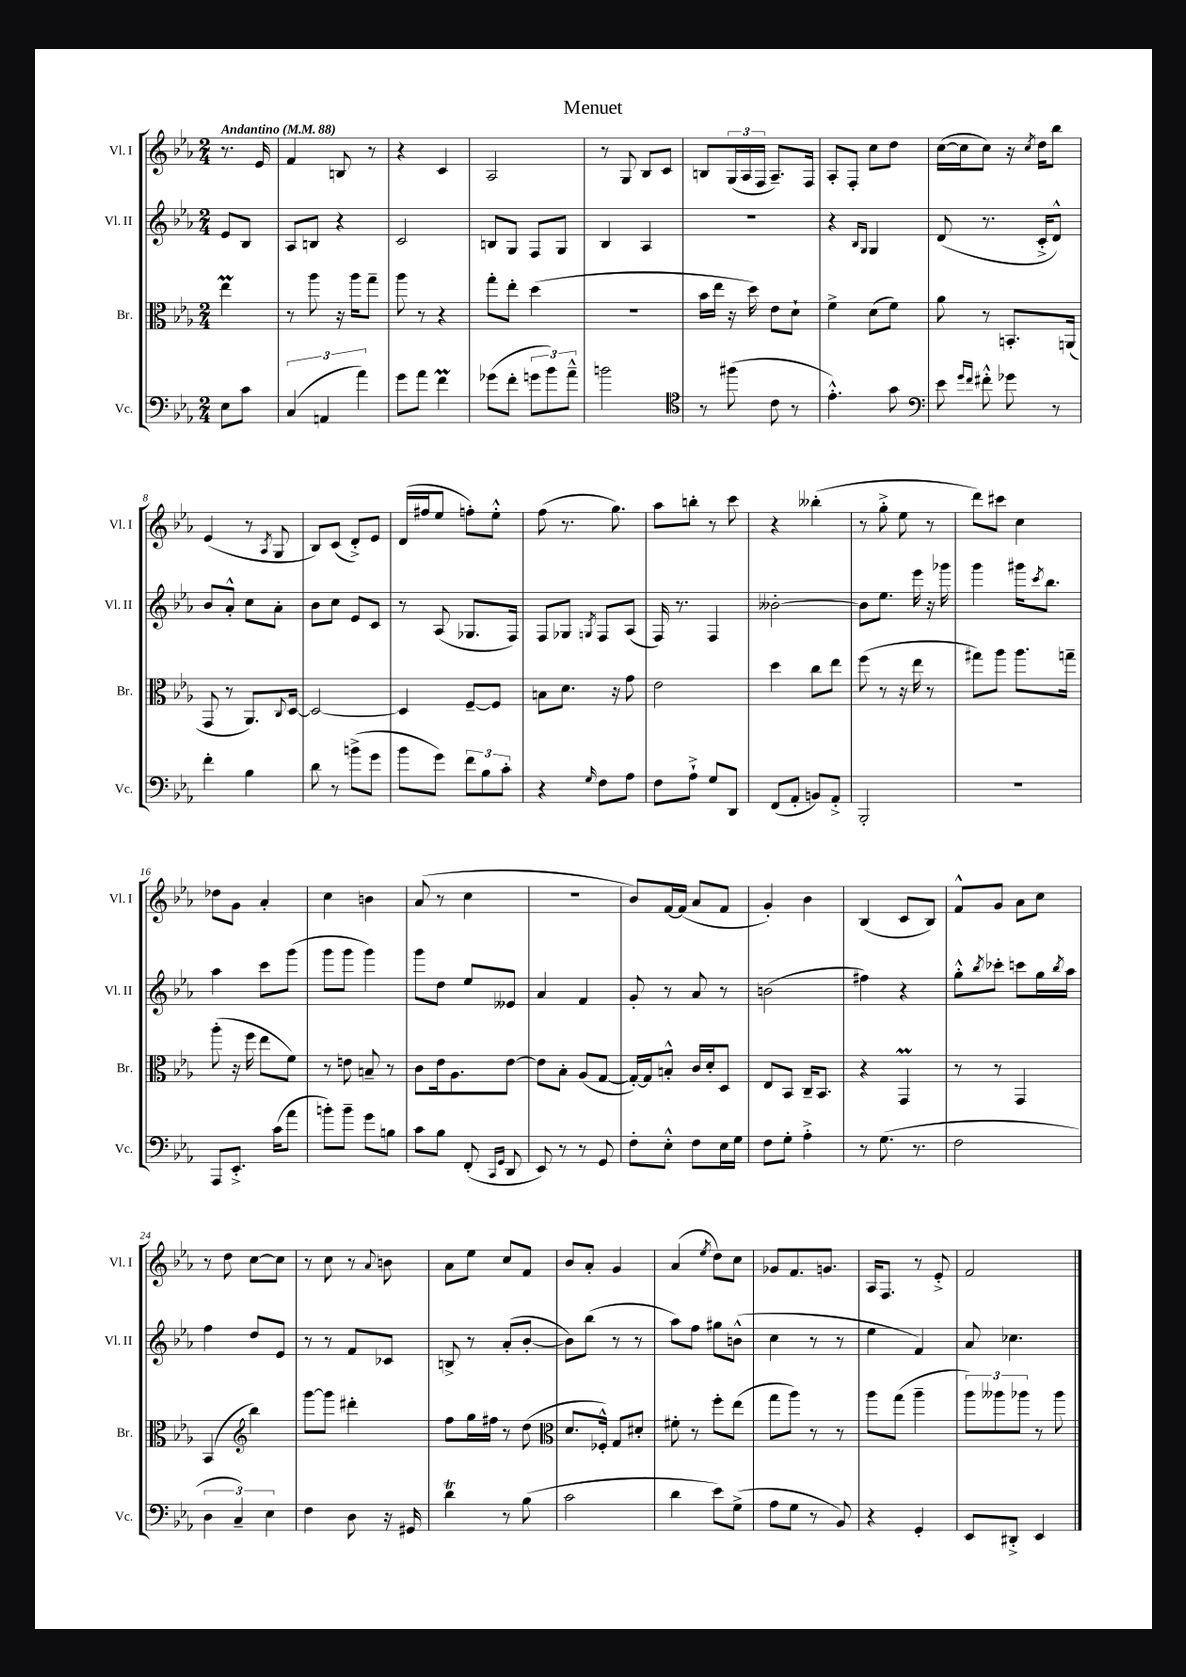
\header { title = "Menuet" }
<<
\new StaffGroup <<
\new Staff = "s0" \with { instrumentName = "Vl. I" shortInstrumentName = "Vl. I" } {
    \clef treble \key ees \major \numericTimeSignature \time 2/4 \partial 4 \tempo "Andantino" 4 = 88
    r8. ees'16 |
    f'4 b8 r8 |
    r4 c'4 |
    aes2 |
    r8 g8 bes8 c'8 |
    b8 \tuplet 3/2 { g16( aes16 f16 } aes8.--) f16 |
    aes8-. f8-. c''8 d''8 |
    c''16~( c''16 c''8) r16 \acciaccatura { c''8 } d''16 bes''8 |
    ees'4( r8 \acciaccatura { aes8 } g8 |
    bes8) c'8( d'8-.->) ees'8 |
    d'16( fis''16 ees''8 f''8-.) ees''8-.-^ |
    f''8( r8. g''8.) |
    aes''8 b''8-. r8 c'''8 |
    r4 beses''4-.( |
    r8 g''8-.-> ees''8 r8 |
    d'''8) cis'''8 c''4 |
    des''8 g'8 aes'4-. |
    c''4 b'4 |
    aes'8( r8 c''4 |
    R2 |
    bes'8) f'16~ f'16( aes'8 f'8 |
    g'4-.) bes'4 |
    bes4( c'8 bes8) |
    f'8-^ g'8 aes'8 c''8 |
    r8 d''8 c''8~ c''8 |
    r8 c''8 r8 \appoggiatura { aes'8 } b'8 |
    aes'8 ees''8 c''8 f'8 |
    bes'8 aes'8-. g'4 |
    aes'4( \acciaccatura { ees''8 } d''8) c''8 |
    ges'8 f'8. g'8. |
    aes16 f8. r8 ees'8-.-> |
    f'2 \bar "|." |
}
\new Staff = "s1" \with { instrumentName = "Vl. II" shortInstrumentName = "Vl. II" } {
    \clef treble \key ees \major \numericTimeSignature \time 2/4 \partial 4
    ees'8 bes8 |
    aes8 b8 r4 |
    c'2 |
    b8 g8 f8 g8 |
    bes4 aes4 |
    R2 |
    r4 \grace { bes16 g16 } g4 |
    d'8( r8. c'16-.-> d'8-^) |
    bes'8 aes'8-.-^ c''8 aes'8-. |
    bes'8 c''8 ees'8 c'8 |
    r8 aes8( ges8. f16) |
    f8 ges8 \acciaccatura { g8 } f8 aes8( |
    f16) r8. f4 |
    beses'2~-. |
    beses'8 ees''8. ees'''16 r16 ges'''16 |
    g'''4 gis'''16 \acciaccatura { c'''8 } bes''8. |
    aes''4 c'''8 g'''8( |
    g'''8 g'''8 g'''4) |
    g'''8 d''8 ees''8 eeses'8 |
    aes'4 f'4 |
    g'8-. r8 aes'8 r8 |
    b'2( |
    fis''4) r4 |
    g''8-.-^ \acciaccatura { bes''8 } ces'''8-. c'''8 g''16 \acciaccatura { bes''8 } aes''16 |
    f''4 d''8 ees'8 |
    r8 r8 f'8 ces'8 |
    b8-> r8 aes'8-.( bes'8~-. |
    bes'8) bes''8( r8 r8 |
    aes''8) f''8 gis''8 b'8-^( |
    c''4 r8 r8 |
    ees''4 f'4) |
    aes'8 ces''4. \bar "|." |
}
\new Staff = "s2" \with { instrumentName = "Br." shortInstrumentName = "Br." } {
    \clef alto \key ees \major \numericTimeSignature \time 2/4 \partial 4
    ees''4\prall |
    r8 aes''8 r16 aes''16 g''8-- |
    aes''8 r8 r4 |
    g''8-. ees''8-. d''4( |
    r2 |
    bes'16 ees''16 r16 d''16) ees'8 d'8-! |
    f'4-> d'8( f'8) |
    aes'8 r8 b,8.-. a,16( |
    g,8 r8 aes,8.) \appoggiatura { c8 } d16~ |
    d2~ |
    d4 f8~-- f8 |
    b8 d'8. r16 g'8 |
    ees'2 |
    d''4 c''8 ees''8 |
    f''8( r8 r16 ees''16 r8 |
    gis''8) aes''8 aes''8. g''16-- |
    aes''8-.( r16 f''16 ees''8 f'8) |
    r8 e'8 b8-- r8 |
    c'8 ees'16 aes8. ees'8~ |
    ees'8 bes8-. aes8( g8~ |
    g16~-.) g16 b8-.-^ c'16 d'16-. d8 |
    ees8 bes,8 c16-- bes,8. |
    r4 g,4\prall |
    r8 r8 g,4 |
    bes,4( \clef treble bes''4) |
    g'''8~ g'''8 dis'''4-. |
    f''8 g''16 fis''16 r8 d''8( |
    \clef alto d'8. fes16-.-^) g8 dis'8-. |
    fis'8-. r8 f''8-. ees''8( |
    g''8 aes''8) r8 r8 |
    aes''8 g''8( aes''4-- |
    \tuplet 3/2 { aes''8) aeses''8 aes''8 } r8 aes''8 \bar "|." |
}
\new Staff = "s3" \with { instrumentName = "Vc." shortInstrumentName = "Vc." } {
    \clef bass \key ees \major \numericTimeSignature \time 2/4 \partial 4
    ees8 c'8 |
    \tuplet 3/2 { c4( a,4 aes'4) } |
    g'8 aes'8 f'4\prall |
    ges'8( f'8-. \tuplet 3/2 { g'8 bes'8) aes'8---^ } |
    b'2 |
    \clef tenor r8 fis''8( c'8 r8 |
    ees'4.-.-^) g'8 |
    \clef bass ees'8 \grace { g'16 f'16 } fis'8-.-^ ges'8 r8 |
    f'4-. bes4 |
    d'8 r8 b'8->( g'8 |
    bes'8 g'8) \tuplet 3/2 { f'8 bes8 c'8-. } |
    r4 \grace { g16 } f8 aes8 |
    f8 aes8-!-> g8 d,8 |
    f,8( aes,8-. b,8) aes,8-.-> |
    bes,,2-. |
    r2 |
    aes,,8 ees,8.-.-> c'16( aes'8 |
    b'8-.) b'8-- g'8 b8 |
    c'8 bes8 f,8-.( \grace { c,16 g,16 } d,8 |
    ees,8) r8 r8 g,8 |
    f8-. ees8-.-^ f8 ees16 g16 |
    f8 g8-. aes4-.-> |
    r8 g8.( r8. |
    f2 |
    \tuplet 3/2 { d4 c4--) ees4 } |
    f4 d8 r16 gis,16 |
    d'4\trill r8 bes8( |
    c'2 |
    d'4 ees'8) g8->( |
    aes8 g8 r8 bes,8) |
    r4 g,4-. |
    ees,8 dis,8-.-> ees,4 \bar "|." |
}
>>
>>
